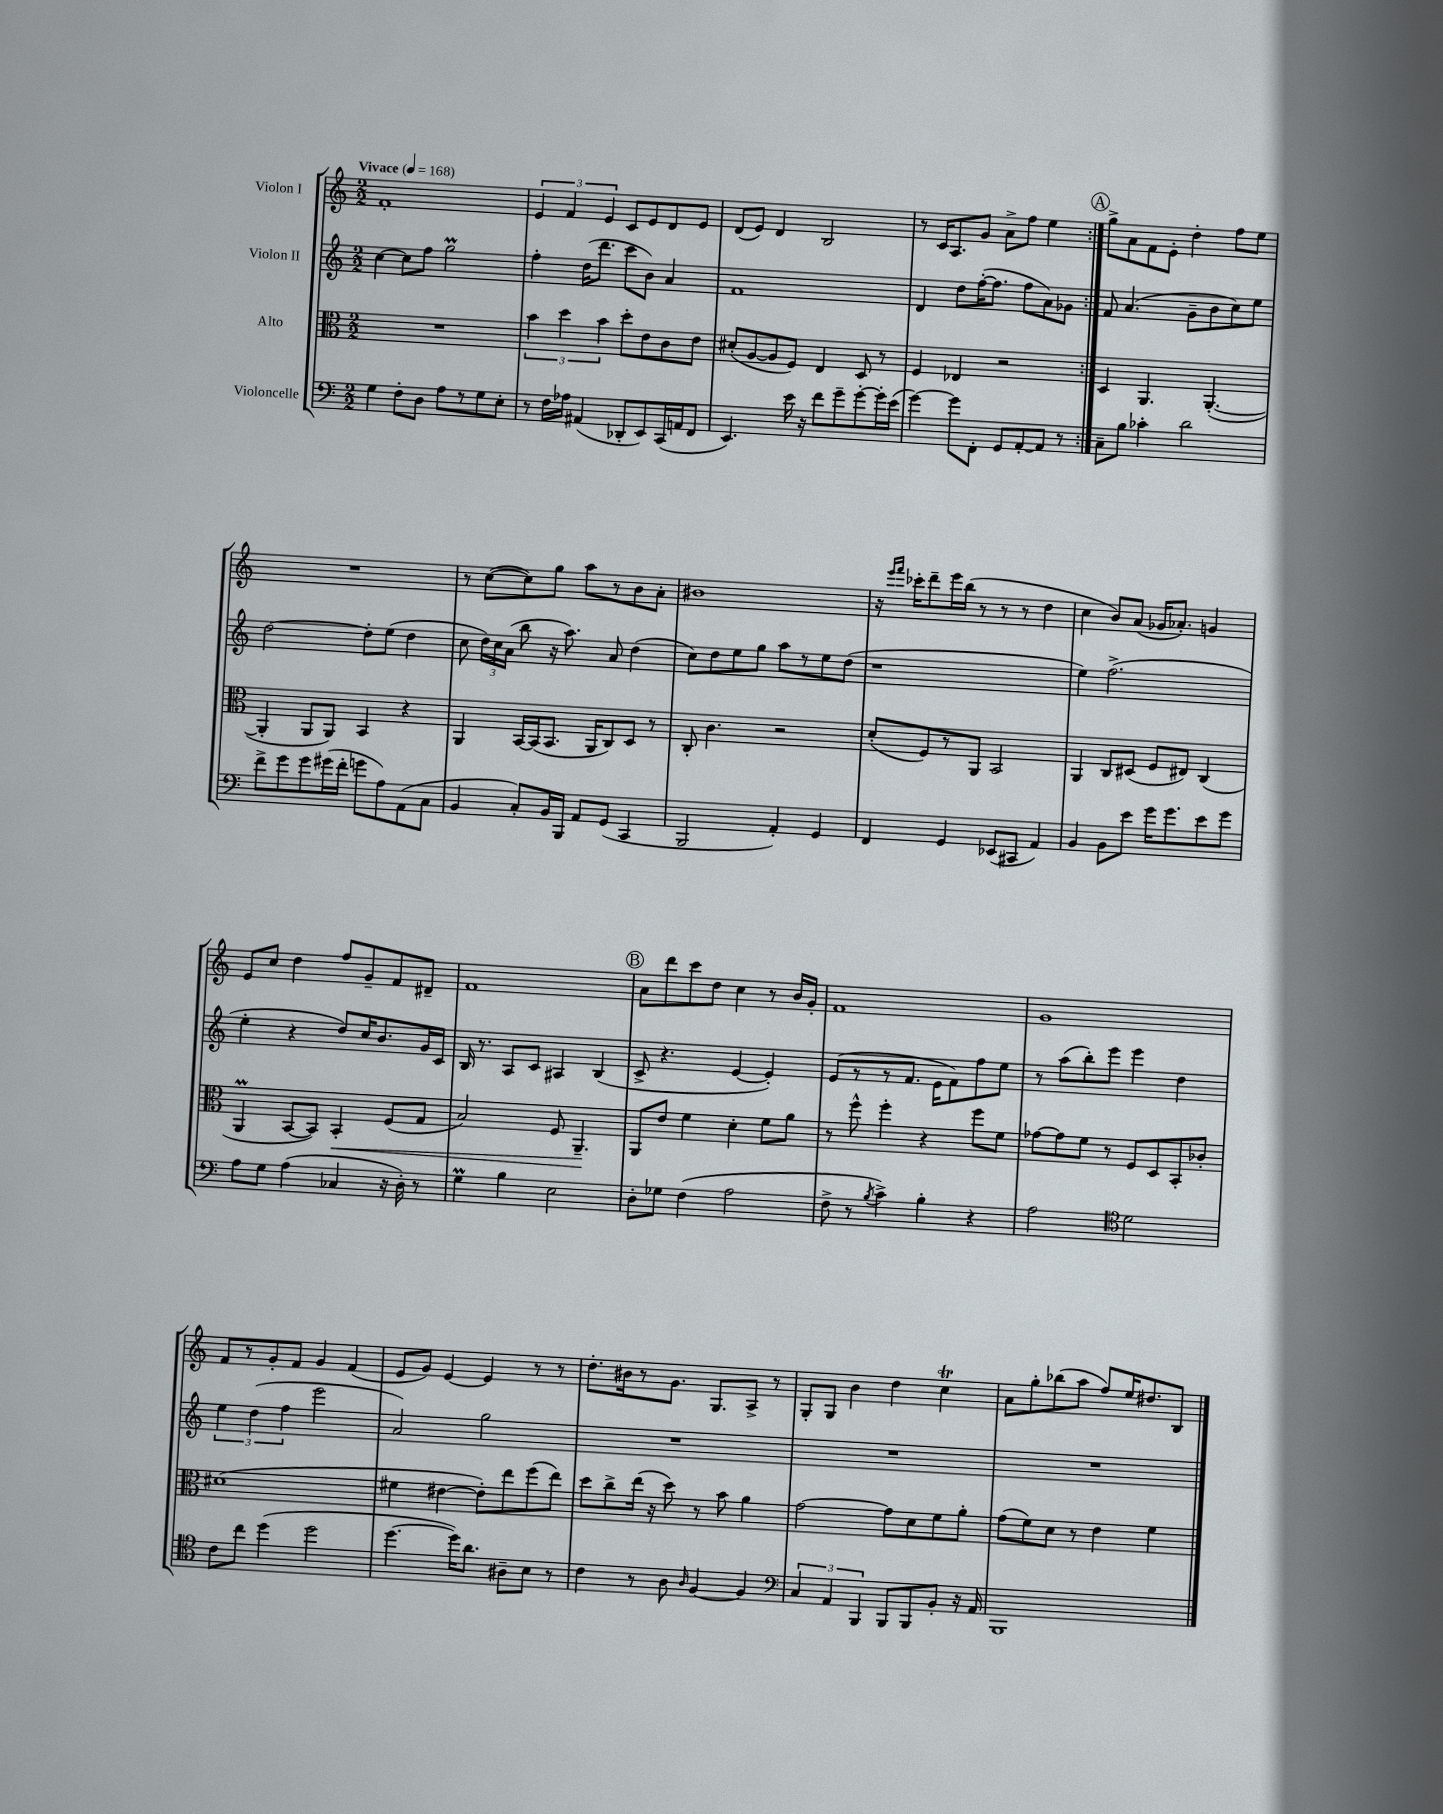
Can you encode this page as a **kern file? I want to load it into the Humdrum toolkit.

**kern	**kern	**dynam	**kern	**kern
*part4	*part3	*part3	*part2	*part1
*staff4	*staff3	*staff3	*staff2	*staff1
*I"Violoncelle	*I"Alto	*	*I"Violon II	*I"Violon I
*clefF4	*clefC3	*	*clefG2	*clefG2
*k[]	*k[]	*	*k[]	*k[]
*M2/2	*M2/2	*	*M2/2	*M2/2
*MM168	*MM168	*	*MM168	*MM168
=1	=1	=1	=1	=1
!	!	!	!	!LO:TX:a:B:t=Vivace
4G\	1r	.	[4cc\	1f'
8F'\L	.	.	8cc\L]	.
8D\J	.	.	8ff\J	.
8A\L	.	.	2ggM\	.
8r	.	.	.	.
8G\	.	.	.	.
8E'\J	.	.	.	.
=2	=2	=2	=2	=2
8r	6b\	.	4ff'\	6e/
16F\LL	.	.	.	.
.	6dd\	.	.	6f/
16A-X\JJ	.	.	.	.
(4AA#X/	.	.	(16dd\KL	.
.	.	.	8.ddd\J	.
.	6b\	.	.	6e/
8DD-X'/L	8dd'\L	.	8ccc\L	8c/L
8EE/)	8e\	.	8b\J)	8e/
(16CC/L	8c\	.	4a/	8d/
16AAn/J	.	.	.	.
8FF/J	8e\J	.	.	8e/J
=3	=3	=3	=3	=3
4.EE/)	(8d#X'/L	.	1f	(8d/L
.	[8A/	.	.	8e/J)
.	8A/]	.	.	4d/
16e\	8F/J)	.	.	.
16r	.	.	.	.
8f\L	4E/	.	.	2B/
8g~\	.	.	.	.
[8g'\	8D/	.	.	.
16g'\L]	8r	.	.	.
(16e\JJ	.	.	.	.
=4	=4	=4	=4	=4
[4g\)	4F/	.	4d/	8r
.	.	.	.	16c/KL
.	.	.	.	8.A/
8g\L]	4E-X/	.	8dd\L	.
8FF'\J	.	.	([16ff'\K	8g/J
.	.	.	8.ff\J]	.
8GG/L	2r	.	.	8a^\L
[8AA'/	.	.	8ff\L	8ff\J
8AA/J]	.	.	8a\)	4ee\
8r	.	.	8g-X\J	.
!!LO:REH:place=s1:t=A
=5:|!	=5:|!	=5:|!	=5:|!	=5:|!
8C~\L	4D/	.	8f/	8gg^\L
8B\J	.	.	(4.a/	8a\
4c-X'\	4.AA/	.	.	8f\
.	.	.	.	8e'\J
2d\	.	.	8g~\L	4dd'\
.	([4.AA'/	.	8b\	.
.	.	.	8cc\)	8ff\L
.	.	.	8ee\J	8ee\J
!!LO:LB:g=z
=6	=6	=6	=6	=6
8f^\L	4AA'/]	.	[2dd\	1r
8g\	.	.	.	.
8g\	8AA/L	.	.	.
(16g#X\L	8AA/J)	.	.	.
16f'\JJ	.	.	.	.
8gn\L	4BB/	.	8dd'\L]	.
8A\)	.	.	(8ee\J	.
(8AA\	4r	.	4dd\	.
8C\J	.	.	.	.
=7	=7	=7	=7	=7
4BB/	4AA/	.	8cc\	8r
.	.	.	24dd\LL)	([8cc\L
.	.	.	24cc\	.
.	.	.	(24a\JJ	.
8C'/L)	[16BB/LL	.	8bb\	8cc\])
.	(16BB/J]	.	.	.
16BB/L	8.BB/J	.	16r	8gg\J
16BBB/JJ	.	.	8.aa\)	.
8AA/L	.	.	.	8aa\L
.	16AA/KL	.	.	.
(8GG/J	8C/)	.	8a/	8r
4CC/	8D/J	.	(4dd\	8b\
.	8r	.	.	8a'\J
=8	=8	=8	=8	=8
2BBB/	8C'/	.	8cc\L)	1b#X
.	4.c\	.	8dd\	.
.	.	.	8ee\	.
.	.	.	8gg\J	.
4AA'/)	2r	.	8aa\L	.
.	.	.	8r	.
4GG/	.	.	8ee\	.
.	.	.	(8dd\J	.
=9	=9	=9	=9	=9
4FF/	(8d'/L	.	1r	16r
.	.	.	.	16qqeee/LL
.	.	.	.	16qqfff/JJ
.	.	.	.	16ccc-X'\KL
.	8F/)	.	.	8ddd~\
4GG/	8r	.	.	16eee\L
.	.	.	.	(16bb\JJ
.	8AA/J	.	.	8r
(8EE-X/L	2BB/	.	.	8r
8CC#X/J	.	.	.	8r
4AA/)	.	.	.	4dd\
=10	=10	=10	=10	=10
4BB/	4AA/	.	4ee\)	4cc\
8BB\L	8C/L	.	(2.ff^\	8b/L)
8e\J	(8D#X/J	.	.	(8a/J
16g\KL	8F/L	.	.	16g-X/KL
8.g\	.	.	.	8.a-X'/J)
.	8E#X/J)	.	.	.
8e\	(4C/	.	.	4gn/
8g\J	.	.	.	.
!!LO:LB:g=z
=11	=11	=11	=11	=11
8A\L	4AAM/	.	4ee'\	8e/L
8G\J	.	.	.	8cc/J
(4A\	[8BB/L	.	4r	4dd\
.	8BB/J])	.	.	.
!	!	!LO:HP:b	!	!
4C-X/	4BB'/	<	8dd/L)	8ff/L
.	.	.	16cc/K	8g~/
.	.	.	8.b/	.
16r	(8F/L	.	.	8f/
16D'\)	.	.	.	.
8r	8G/J	.	16g/L	8d#X~/J
.	.	.	16c/JJ	.
=12	=12	=12	=12	=12
4GM\	2B/)	.	16B/	1f
.	.	.	8.r	.
4B\	.	.	8A/L	.
.	.	.	8c/J	.
2E\	8F/	.	4A#X/	.
.	4.AA~/	.	.	.
.	.	.	(4B/	.
.	.	[	.	.
!!LO:REH:place=s1:t=B
=13	=13	=13	=13	=13
8D'\L	8AA/L	.	8c^/	8a\L
8G-X\J	8e/J	.	4.r	8ddd\
(4F\	4f\	.	.	8ccc\
.	.	.	.	8dd\J
2A\	4d'\	.	[4e/	4cc\
.	8f\L	.	4e'/])	8r
.	8a\J	.	.	16b/LL
.	.	.	.	16g'/JJ
=14	=14	=14	=14	=14
8F^\	8r	.	(8e/L	1f
8r	8ff^^\	.	8r	.
8qB/	.	.	.	.
4c^\)	4ff'\	.	8r	.
.	.	.	8.f/J	.
4B'\	4r	.	.	.
.	.	.	16e\KL	.
.	.	.	8f\)	.
4r	8ff\L	.	8ff\	.
.	8f\J	.	8ee\J	.
=15	=15	=15	=15	=15
2A\	[8g-X\L	.	8r	1g
.	8g-\]	.	(8aa\L	.
.	8f\J	.	8bb'\)	.
.	8r	.	8eee\J	.
*clefC4	*	*	*	*
2d\	8F/L	.	4eee\	.
.	8D/	.	.	.
.	8BB'/	.	4dd\	.
.	8c-X'/J	.	.	.
!!LO:LB:g=z
=16	=16	=16	=16	=16
8c\L	(1d#X	.	6ee\	8f/L
8cc\J	.	.	.	8r
.	.	.	(6dd\	.
(4dd\	.	.	.	8g'/
.	.	.	6ff\	.
.	.	.	.	8f/J
2dd\	.	.	2eee\	4g/
.	.	.	.	(4f/
=17	=17	=17	=17	=17
[4.dd\	4f#X\	.	2a/)	8e/L
.	.	.	.	8g/J)
.	[4e#X\	.	.	[4e/
16dd\KL])	.	.	.	.
8.a\J	.	.	.	.
.	8e#'\L])	.	2gg\	4e/]
8A#X~\L	8ee\	.	.	.
8B\J	(8ff\	.	.	8r
8r	8ee\J)	.	.	8r
=18	=18	=18	=18	=18
4c\	8dd\L	.	1r	8.dd'\L
.	8cc^\	.	.	.
.	.	.	.	16b#X\k
8r	(16ee\Jk	.	.	8r
.	16r	.	.	.
8A\	8dd\)	.	.	8.g\J
16qqA/	.	.	.	.
[4F/	8r	.	.	.
.	.	.	.	8.G/L
.	8b\	.	.	.
4F/]	4a\	.	.	8A^/J
.	.	.	.	8r
=19	=19	=19	=19	=19
*clefF4	*	*	*	*
6C/	[2g\	.	1r	8G'/L
.	.	.	.	8G/J
6AA/	.	.	.	.
.	.	.	.	4b\
6BBB/	.	.	.	.
8BBB/L	8g\L]	.	.	4dd\
8BBB/	8d\	.	.	.
8BB'/J	8f\	.	.	4ccT\
16r	8a'\J	.	.	.
16AA/	.	.	.	.
=20	=20	=20	=20	=20
1BBB	(8g\L	.	1r	8a\L
.	8f\)	.	.	8gg'\
.	8d\J	.	.	(8bb-X\
.	8r	.	.	8aa\J
.	4e\	.	.	8ff/L)
.	.	.	.	16ee/K
.	.	.	.	8.dd#X/
.	4f\	.	.	.
.	.	.	.	8B/J
==	==	==	==	==
*-	*-	*-	*-	*-
